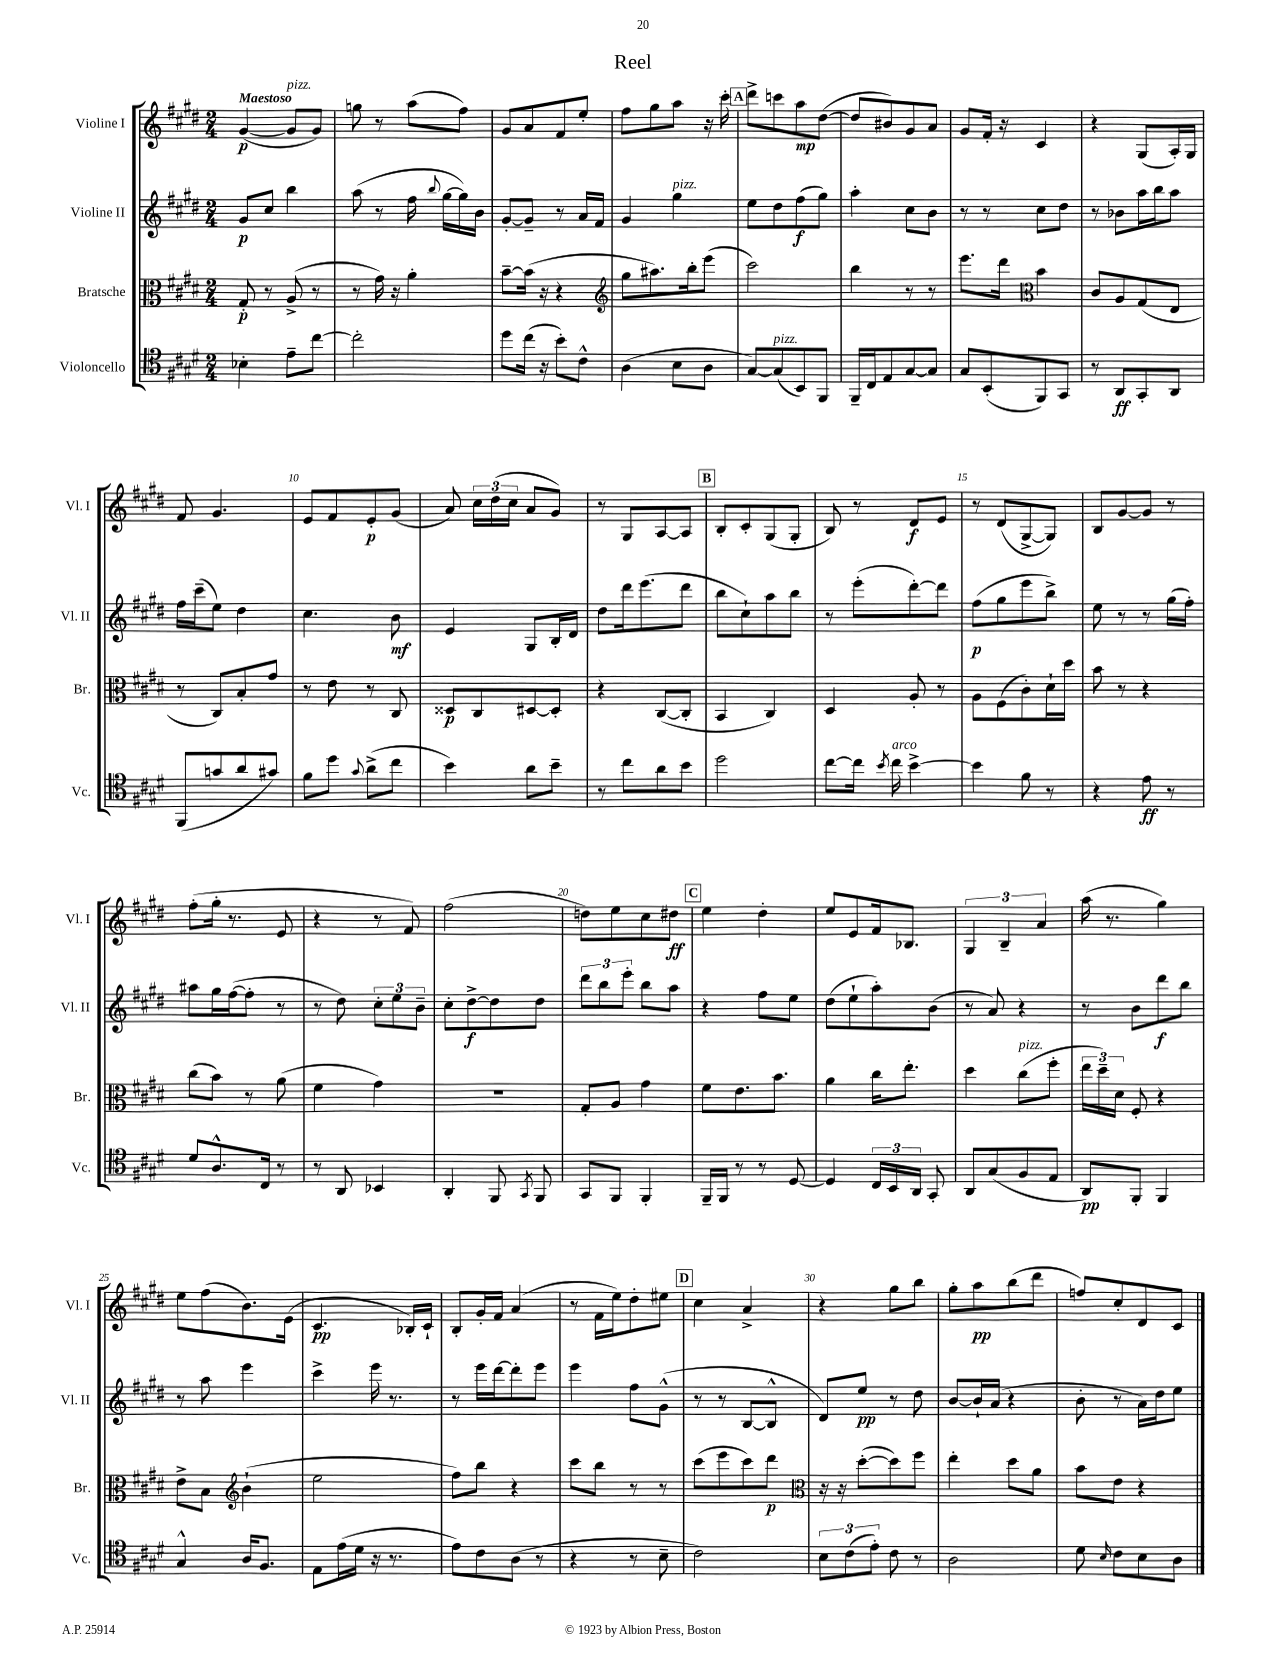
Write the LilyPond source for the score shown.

\header { title = "Reel" }
<<
\new StaffGroup <<
\new Staff = "s0" \with { instrumentName = "Violine I" shortInstrumentName = "Vl. I" } {
    \clef treble \key e \major \numericTimeSignature \time 2/4 \tempo "Maestoso"
    \autoBeamOff gis'4~\p( gis'8[^\markup { \italic "pizz." } gis'8]) |
    g''8 r8 a''8[( fis''8]) |
    gis'8[ a'8 fis'8 e''8]-. |
    fis''8[ gis''8 a''8] r16 cis'''16-. |
    \mark \markup { \box "A" } dis'''8[-> c'''8 a''8\mp dis''8]~( |
    dis''8[ bis'8) gis'8 a'8] |
    gis'8[ fis'16]-. r16 cis'4 |
    r4 gis8[( a16-.) gis16] |
    fis'8 gis'4. |
    e'8[ fis'8 e'8-.\p gis'8]( |
    a'8) \tuplet 3/2 { cis''16[ dis''16( cis''16] } a'8[ gis'8]) |
    r8 gis8[ a8~ a8] |
    \mark \markup { \box "B" } b8[-. cis'8-. gis8( gis8]-. |
    b8) r8 dis'8[\f e'8] |
    r8 dis'8[( gis8~-> gis8]) |
    b8[ gis'8~ gis'8] r8 |
    fis''8[-.( gis''16]-. r8. e'8 |
    r4 r8 fis'8) |
    fis''2( |
    d''8[) e''8 cis''8 dis''8]\ff |
    \mark \markup { \box "C" } e''4 dis''4-. |
    e''8[ e'8 fis'16 bes8.] |
    \tuplet 3/2 { gis4 b4-- a'4 } |
    a''16( r8. gis''4) |
    e''8[ fis''8( b'8.) e'16]( |
    cis'4.\pp bes16[-.) cis'16]-! |
    b8[-. gis'16-. fis'16] a'4( |
    r8 fis'16[ e''16) dis''8-. eis''8] |
    \mark \markup { \box "D" } cis''4 a'4-> |
    r4 gis''8[ b''8] |
    gis''8[-. a''8\pp b''8( dis'''8] |
    f''8[) cis''8-. dis'8 cis'8] \bar "|." |
}
\new Staff = "s1" \with { instrumentName = "Violine II" shortInstrumentName = "Vl. II" } {
    \clef treble \key e \major \numericTimeSignature \time 2/4
    \autoBeamOff gis'8[\p cis''8] b''4 |
    a''8( r8 fis''16 \appoggiatura { b''8 } gis''16[~ gis''16) b'16] |
    gis'8[~-. gis'8]-- r8 a'16[ fis'16] |
    gis'4 gis''4^\markup { \italic "pizz." } |
    \mark \markup { \box "A" } e''8[ dis''8 fis''8\f( gis''8]) |
    a''4-. cis''8[ b'8] |
    r8 r8 cis''8[ dis''8] |
    r8 bes'8[ a''16 b''16 a''8] |
    fis''16[ cis'''16--( e''8]) dis''4 |
    cis''4. b'8\mf |
    e'4 gis8[ b16-. dis'16] |
    dis''8[ dis'''16 e'''8.( dis'''8] |
    \mark \markup { \box "B" } b''8[ cis''8-!) a''8 b''8] |
    r8 e'''8[-.( dis'''8~-.) dis'''8] |
    fis''8[\p( gis''8 e'''8 b''8]->) |
    e''8 r8 r8 gis''16[( fis''16]-.) |
    ais''8[ gis''16 fis''16~( fis''8]-. r8 |
    r8 dis''8) \tuplet 3/2 { cis''8[-. e''8 b'8]-- } |
    cis''8[-. dis''8~->\f dis''8 dis''8] |
    \tuplet 3/2 { dis'''8[ b''8 e'''8]-. } b''8[ a''8] |
    \mark \markup { \box "C" } r4 fis''8[ e''8] |
    dis''8[( e''8-! a''8-.) b'8]( |
    r8 a'8) r4 |
    r8 b'8[ dis'''8\f b''8] |
    r8 a''8 e'''4 |
    cis'''4-> e'''16 r8. |
    r8 e'''16[ dis'''16~ dis'''8-. e'''8] |
    e'''4 fis''8[ gis'8]-^( |
    \mark \markup { \box "D" } r8 r8 b8[~ b8]-^ |
    dis'8[) e''8]\pp r8 dis''8 |
    b'8[~ b'16-! a'16]( r4 |
    b'8-. r8 a'16[) dis''16 e''8] \bar "|." |
}
\new Staff = "s2" \with { instrumentName = "Bratsche" shortInstrumentName = "Br." } {
    \clef alto \key e \major \numericTimeSignature \time 2/4
    \autoBeamOff gis8-.\p r8 a8->( r8 |
    r8 gis'16) r16 a'4-. |
    b'8[~-- b'16]( r16 r4 |
    \clef treble gis''8[ ais''8.) b''16-. e'''8]( |
    \mark \markup { \box "A" } cis'''2) |
    b''4 r8 r8 |
    e'''8.[ dis'''16] \clef alto b'4 |
    cis'8[ a8 gis8( e8] |
    r8 cis8[) b8-. gis'8] |
    r8 e'8 r8 cis8 |
    disis8[\p cis8 dis8~ dis8]-. |
    r4 cis8[~( cis8]-. |
    \mark \markup { \box "B" } b,4 cis4) |
    dis4 a8-. r8 |
    a8[ fis8( cis'8-.) dis'16-! dis''16] |
    b'8 r8 r4 |
    cis''8[( b'8]) r8 a'8( |
    fis'4 gis'4) |
    R2 |
    gis8[-. a8] gis'4 |
    \mark \markup { \box "C" } fis'8[ e'8. b'8.] |
    a'4 cis''16[ e''8.]-. |
    dis''4 cis''8[^\markup { \italic "pizz." }( fis''8]-. |
    \tuplet 3/2 { e''16[ dis''16--) dis'16] } fis8-. r4 |
    e'8[-> b8] \clef treble b'4-!( |
    e''2 |
    fis''8[) b''8] r4 |
    cis'''8[ b''8] r8 r8 |
    \mark \markup { \box "D" } cis'''8[( e'''8 cis'''8) dis'''8]\p |
    \clef alto r16 r16 dis''8[~-.( dis''8) fis''8] |
    e''4-. dis''8[ a'8] |
    b'8[ e'8] r4 \bar "|." |
}
\new Staff = "s3" \with { instrumentName = "Violoncello" shortInstrumentName = "Vc." } {
    \clef tenor \key e \major \numericTimeSignature \time 2/4
    \autoBeamOff bes4-. e'8[-- cis''8]~ |
    cis''2-. |
    dis''8[ cis''16]( r16 b'8[-.) cis'8]-^ |
    a4( b8[ a8] |
    \mark \markup { \box "A" } gis8[~) gis8^\markup { \italic "pizz." }( b,8) fis,8] |
    fis,16[-- cis16 e8 gis8~ gis8] |
    gis8[ b,8-.( fis,8) gis,8] |
    r8 a,8[\ff gis,8-. a,8] |
    fis,8[( g'8 a'8 gis'8]) |
    fis'8[ dis''8] \appoggiatura { gis'8 } a'8[->( cis''8] |
    b'4) a'8[ b'8]-- |
    r8 cis''8[ a'8 b'8] |
    \mark \markup { \box "B" } dis''2 |
    cis''8[~ cis''16] \acciaccatura { b'8 } cis''16^\markup { \italic "arco" } b'4~-> |
    b'4 fis'8 r8 |
    r4 e'8\ff r8 |
    dis'8[ a8.-^ cis16] r8 |
    r8 a,8 bes,4 |
    a,4-. fis,8 \acciaccatura { gis,8 } fis,8 |
    gis,8[ fis,8] fis,4-. |
    \mark \markup { \box "C" } fis,16[-- fis,16] r8 r8 dis8~ |
    dis4 \tuplet 3/2 { cis16[ b,16 a,16] } gis,8-. |
    a,8[ gis8( fis8 e8] |
    a,8[\pp) fis,8]-. fis,4 |
    gis4-^ a16[ fis8.] |
    e8[ e'16( dis'16] r16 r8. |
    e'8[) cis'8 a8]( r8 |
    r4 r8 b8-- |
    \mark \markup { \box "D" } cis'2) |
    \tuplet 3/2 { b8[ cis'8( e'8]-.) } cis'8 r8 |
    a2 |
    dis'8 \grace { b16 } cis'8[ b8 a8] \bar "|." |
}
>>
>>
\layout { \context { \Score \override BarNumber.break-visibility = ##(#f #t #t) barNumberVisibility = #(every-nth-bar-number-visible 5) } }
